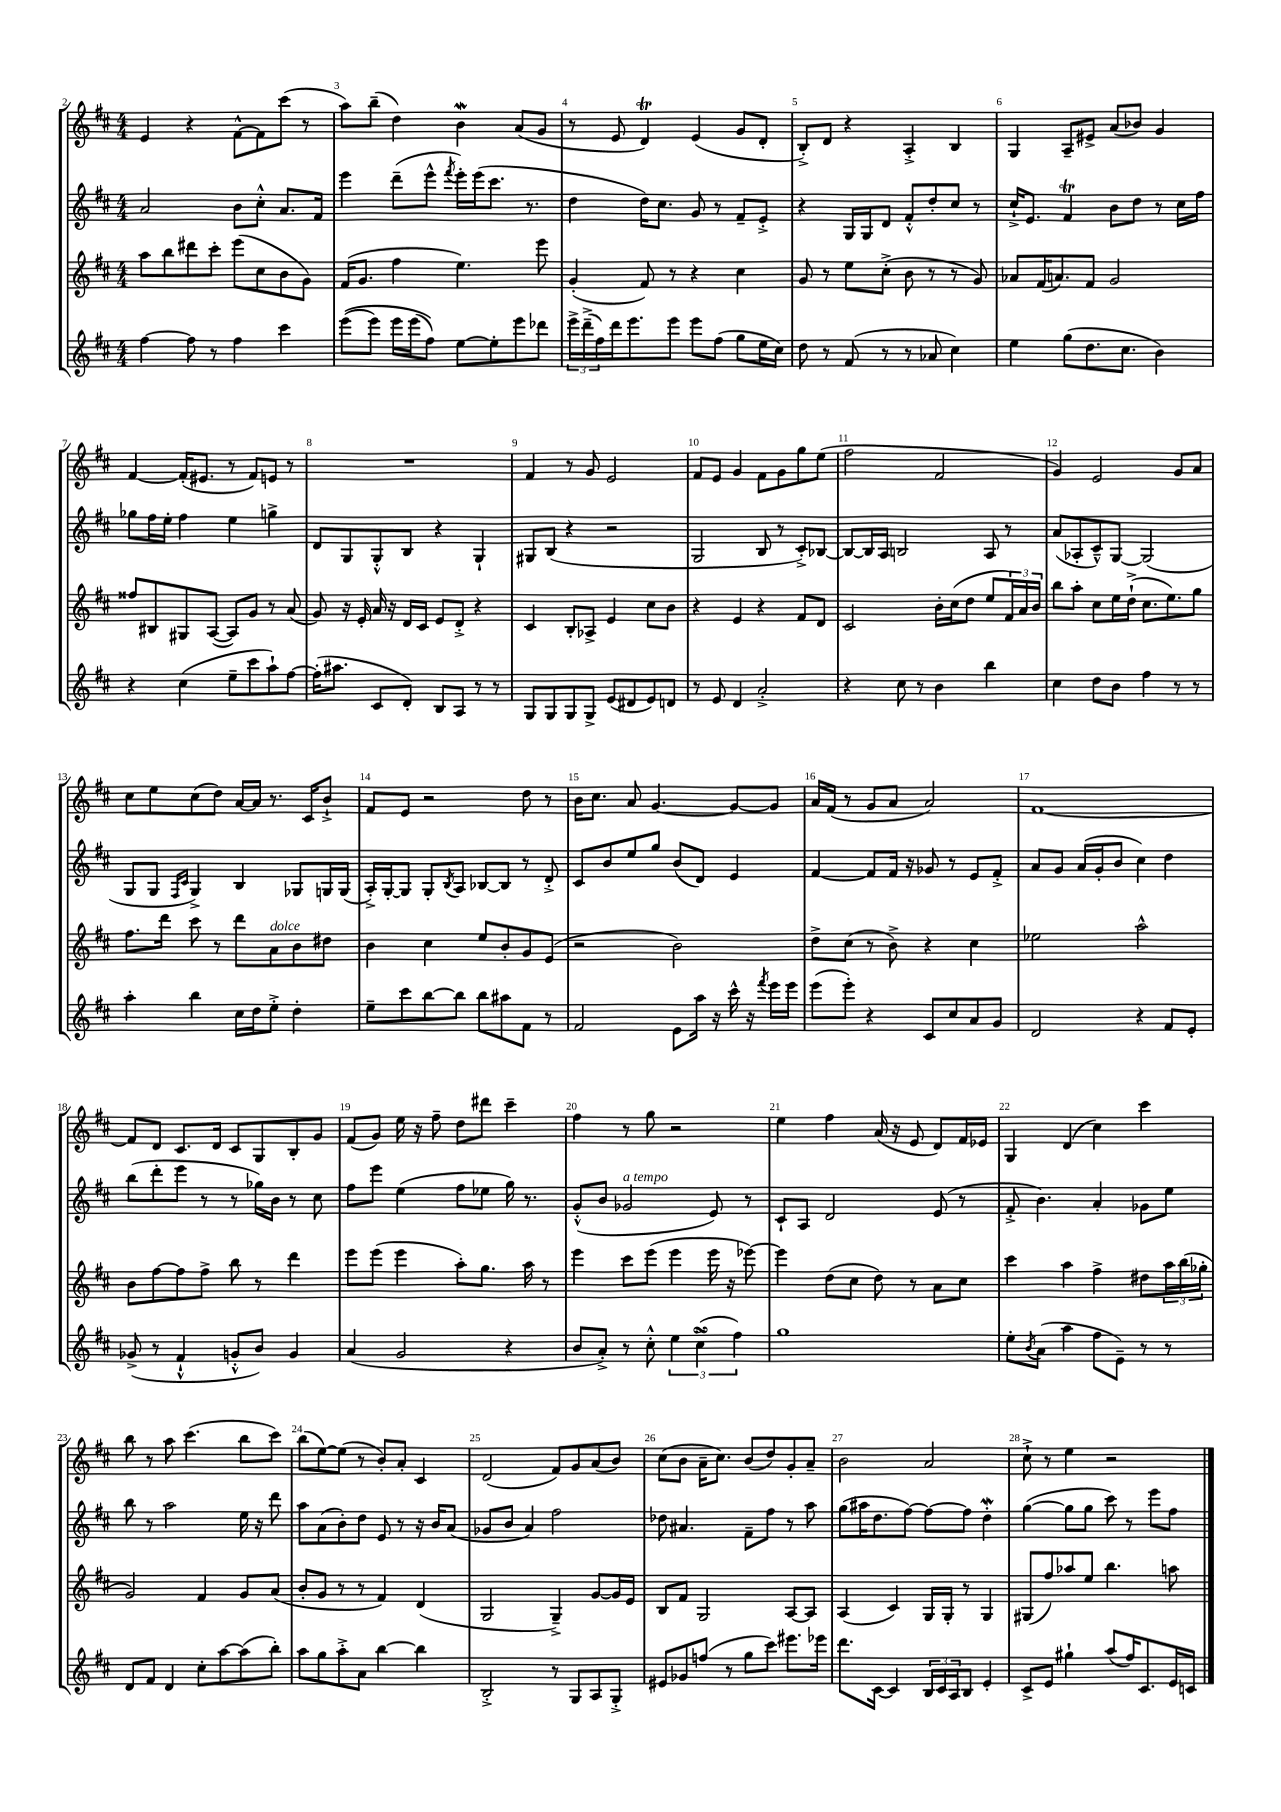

**kern	**kern	**kern	**kern
*part4	*part3	*part2	*part1
*staff4	*staff3	*staff2	*staff1
*clefG2	*clefG2	*clefG2	*clefG2
*k[f#c#]	*k[f#c#]	*k[f#c#]	*k[f#c#]
*M4/4	*M4/4	*M4/4	*M4/4
=2	=2	=2	=2
[4ff#\	8aa\L	2a/	4e/
.	8bb\	.	.
8ff#\]	8ddd#X\	.	4r
8r	8ccc#'\J	.	.
4ff#\	(8eee\L	8b\L	[8f#^^\L
.	8cc#\	8cc#'^^\J	8f#\]
4ccc#\	8b\	8.a/L	(8ccc#\J
.	8g\J)	.	8r
.	.	16f#/Jk	.
=3	=3	=3	=3
((8eee\L	(16f#/KL	4eee\	8aa\L)
.	8.g/J	.	.
8eee\J)	.	.	(8bb~\J
16eee\LL	4ff#\	(8ddd~\L	4dd\)
(16eee\J	.	.	.
8ff#\J))	.	8eee^^\J	.
.	.	8qfff#/	.
[8ee\L	4.ee\)	16eee'\LL)	4bW\
.	.	(16eee\J	.
8ee'\]	.	8.ccc#\J	.
8eee\	.	.	(8a/L
.	.	8.r	.
8ddd-X\J	8eee\	.	8g/J
=4	=4	=4	=4
24eee^\LL	(4g'/	4dd\	8r
(24ddd~^\	.	.	.
24ff#\)	.	.	.
16ddd\J	.	.	8e/
8.eee\	.	.	.
.	8f#/)	16dd\KL)	4dT/)
.	.	8.cc#\J	.
8eee\J	8r	.	.
8eee\L	4r	8g/	(4e/
(8ff#\J	.	8r	.
8gg\L	4cc#\	8f#~/L	8g/L
16ee\L	.	8e'^/J	8d'/J
16cc#\JJ)	.	.	.
=5	=5	=5	=5
8dd\	8g/	4r	8B'^/L)
8r	8r	.	8d/J
(8f#/	8ee\L	16G/LL	4r
.	.	16G/J	.
8r	(8cc#'^\J	8d/J	.
8r	8b\	8f#'^^/L	4A'^/
8a-X/	8r	8dd'/	.
4cc#\)	8r	8cc#/J	4B/
.	8g/)	8r	.
=6	=6	=6	=6
4ee\	8a-X/L	16cc#`^/KL	4G/
.	.	8.e/J	.
.	(16f#/K	.	.
.	8.an/)	.	.
(8gg\L	.	4f#t/	8A~/L
8.dd\	8f#/J	.	8e#X^/J
.	2g/	8b\L	(8a/L
8.cc#\J	.	.	.
.	.	8dd\J	8b-X/J)
4b\)	.	8r	4g/
.	.	16cc#\LL	.
.	.	16ff#\JJ	.
!!LO:LB:g=z
=7	=7	=7	=7
4r	8ff##X/L	8gg-X\L	[4f#/
.	8B#X/	16ff#\L	.
.	.	16ee'\JJ	.
(4cc#\	8G#X/	4ff#\	(16f#'/KL]
.	.	.	8.e#X/J
.	([8A/J	.	.
8ee~\L	8A/L])	4ee\	8r
8ccc#\	8g/J	.	8f#/L)
8aa`\)	8r	4ggn^\	8en/J
[8ff#\J	(8a/	.	8r
=8	=8	=8	=8
(16ff#'\KL]	8g/)	8d/L	1r
8.aa#X\J	.	.	.
.	16r	8G/	.
.	16e'/	.	.
8c#/L	16a/	8G'^^/	.
.	16r	.	.
8d'/J)	16d/LL	8B/J	.
.	16c#/JJ	.	.
8B/L	8e/L	4r	.
8A/J	8d'^/J	.	.
8r	4r	4G`/	.
8r	.	.	.
=9	=9	=9	=9
8G/L	4c#/	8G#X/L	4f#/
8G/	.	(8B/J	.
8G/	8B'/L	4r	8r
8G^/J	8A-X^/J	.	8g/
(8e/L	4e/	2r	2e/
8d#X/	.	.	.
8e/)	8cc#\L	.	.
8dn/J	8b\J	.	.
=10	=10	=10	=10
8r	4r	2G/	8f#/L
8e/	.	.	8e/J
4d/	4e/	.	4g/
2a'^/	4r	8B/	8f#\L
.	.	8r	8g\
.	8f#/L	8c#'^/L)	8gg\
.	8d/J	[8B-X/J	(8ee\J
=11	=11	=11	=11
4r	2c#/	8B-/L_	2ff#\
.	.	16B-/L]	.
.	.	16A/JJ	.
8cc#\	.	2Bn/	.
8r	.	.	.
4b\	16b'\LL	.	2f#/
.	(16cc#\J	.	.
.	8dd\J	.	.
4bb\	8ee/L	8A/	.
.	24f#/L)	8r	.
.	24a/	.	.
.	24b/JJ	.	.
=12	=12	=12	=12
4cc#\	8bb\L	(8a/L	4g/)
.	8aa'\J	8A-X'/	.
8dd\L	8cc#\L	8c#~^^/)	2e/
8b\J	16ee\L	[8G/J	.
.	(16dd`^\JJ	.	.
4ff#\	8.cc#\L	(2G/]	.
.	8.ee\)	.	.
8r	.	.	8g/L
8r	8gg\J	.	8a/J
!!LO:LB:g=z
=13	=13	=13	=13
4aa'\	8.ff#\L	8G/L	8cc#\L
.	.	8G/J	8ee\
.	16ddd\Jk	.	.
.	.	16qqF#/LL	.
.	.	16qqc#/JJ	.
4bb\	8ccc#\	4G^/)	(8cc#\
.	8r	.	8dd\J)
16cc#\LL	8ddd\L	4B/	[16a/LL
16dd\J	.	.	16a/JJ]
!	!LO:TX:a:i:t=dolce	!	!
8ee'^\J	8a\	.	8.r
4dd'\	8b\	8G-X/L	.
.	.	.	16c#/KL
.	8dd#X\J	16Gn/L	8b`^/J
.	.	(16G/JJ	.
=14	=14	=14	=14
8ee~\L	4b\	16A'^/LL)	8f#/L
.	.	[16G'/J	.
8ccc#\	.	8G/J]	8e/J
[8bb\	4cc#\	8G'/L	2r
.	.	8qB/	.
8bb\J]	.	8A/J	.
8bb\L	8ee/L	[8B-X/L	.
8aa#X\	8b'/	8B-/J]	.
8f#\J	8g/	8r	8dd\
8r	(8e/J	8d'^/	8r
=15	=15	=15	=15
2f#/	2r	8c#/L	16b\KL
.	.	.	8.cc#\J
.	.	8b/	.
.	.	8ee/	8a/
.	.	8gg/J	[4.g/
8e\L	2b\)	(8b/L	.
16aa\Jk	.	8d/J)	.
16r	.	.	.
16ccc#^^\	.	4e/	8g/L_
16r	.	.	.
8qfff#/	.	.	.
16eee\LL	.	.	8g/J]
16eee\JJ	.	.	.
=16	=16	=16	=16
(8eee\L	8dd^\L	[4f#/	16a/LL
.	.	.	(16f#/JJ
8eee'\J)	(8cc#\J	.	8r
4r	8r	8f#/L]	8g/L
.	8b^\)	16f#/Jk	8a/J
.	.	16r	.
8c#/L	4r	8g-X/	2a/)
8cc#/	.	8r	.
8a/	4cc#\	8e/L	.
8g/J	.	8f#'^/J	.
=17	=17	=17	=17
2d/	2ee-X\	8a/L	[1f#
.	.	8g/J	.
.	.	(16a/LL	.
.	.	16g'/J	.
.	.	8b/J	.
4r	2aa^^\	4cc#\)	.
8f#/L	.	4dd\	.
8e'/J	.	.	.
!!LO:LB:g=z
=18	=18	=18	=18
(8g-X^/	8b\L	(8bb\L	8f#/L]
8r	[8ff#\	8ddd'\	8d/J
4f#`^^/	8ff#\]	8eee\J	8.c#/L
.	8ff#^\J	8r	.
.	.	.	16d/Jk
8gn'^^/L	8bb\	8r	8c#/L
8b/J)	8r	16gg-X\LL)	8G/
.	.	16b\JJ	.
4g/	4ddd\	8r	8B'/
.	.	8cc#\	8g/J
=19	=19	=19	=19
(4a/	8eee\L	8ff#\L	(8f#/L
.	(8eee\J	8eee\J	8g/J)
2g/	4eee\	(4ee\	16ee\
.	.	.	16r
.	.	.	8ff#~\
.	8aa'\L)	8ff#\L	8dd\L
.	8.gg\J	8ee-X\J	8ddd#X\J
4r	.	16gg\)	4ccc#~\
.	16aa\	8.r	.
.	8r	.	.
=20	=20	=20	=20
8b/L	4eee\	(8g'^^/L	4ff#\
8a'^/J)	.	8b/J	.
!	!	!LO:TX:a:i:t=a tempo	!
8r	8ccc#\L	2g-X/	8r
8cc#'^^\	(8eee\J	.	8gg\
6ee\	4eee\	.	2r
(6cc#sSsS^\	.	.	.
.	16eee\	8e/)	.
.	16r	.	.
6ff#\)	.	.	.
.	[8eee-X\)	8r	.
=21	=21	=21	=21
1gg	4eee-\]	8c#`/L	4ee\
.	.	8A/J	.
.	(8dd\L	2d/	4ff#\
.	8cc#\J	.	.
.	8dd\)	.	(16a/
.	.	.	16r
.	8r	.	8e/
.	8a\L	(8e/	8d/L)
.	8cc#\J	8r	16f#/L
.	.	.	16e-X/JJ
=22	=22	=22	=22
8ee'\L	4ccc#\	8f#'^/	4G/
8qb/	.	.	.
(8a\J	.	4.b\)	.
4aa\	4aa\	.	(4d/
8ff#\L	4ff#^\	4a'/	4cc#\)
8e~\J)	.	.	.
8r	8dd#X\L	8g-X\L	4ccc#\
8r	24aa\L	8ee\J	.
.	(24bb\	.	.
.	24gg-X'\JJ	.	.
!!LO:LB:g=z
=23	=23	=23	=23
8d/L	2g/)	8bb\	8bb\
8f#/J	.	8r	8r
4d/	.	2aa\	8aa\
.	.	.	(4.ccc#\
8cc#'\L	4f#/	.	.
[8aa\	.	.	.
(8aa\]	8g/L	16ee\	8bb\L
.	.	16r	.
8bb'\J)	(8a/J	8ddd\	8ccc#\J)
=24	=24	=24	=24
8aa\L	8b'/L	8aa\L	(8bb\L
8gg\	8g/J	(8a\	[8ee\)
8aa'^\	8r	8b'\)	(8ee\J]
8a\J	8r	8dd\J	8r
[4bb\	4f#/)	8e/	8b'/L)
.	.	8r	8a'/J
4bb\]	(4d/	16r	4c#/
.	.	16b/KL	.
.	.	(8a/J	.
=25	=25	=25	=25
2B'^/	2G/	8g-X/L	(2d/
.	.	8b/J	.
.	.	4a/)	.
8r	4G~^/)	2ff#\	8f#/L)
8G/L	.	.	8g/
8A/	[8g/L	.	(8a/
8G'^/J	16g/L]	.	8b/J)
.	16e/JJ	.	.
=26	=26	=26	=26
8e#X/L	8B/L	8dd-X\	(8cc#\L
8g-X/	8f#/J	4.a#X/	8b\J
(8ffn/J	2G/	.	16a~\KL
.	.	.	8.cc#\J)
8r	.	.	.
8gg\L	.	8f#~\L	(8b/L
8ccc#\J)	.	8ff#\J	8dd/)
8.eee#X\L	[8A/L	8r	8g'/
.	8A/J]	8aa\	8a~/J
16eee-X\Jk	.	.	.
=27	=27	=27	=27
8.ddd\L	(4A/	(8gg\L	2b\
.	.	16aa#X\K	.
[16c#\Jk	.	8.dd\	.
4c#/]	4c#/)	.	.
.	.	[8ff#\J)	.
24B/LL	16G/LL	8ff#\L_	2a/
24c#/	.	.	.
.	16G'/JJ	.	.
24A/J	.	.	.
8B/J	8r	8ff#\J]	.
4e'/	4G/	4ddw'\	.
=28	=28	=28	=28
8c#^/L	(8G#X/L	([4gg\	8cc#`^\
8e/J	8ff#/)	.	8r
4gg#X`\	8aa-X/	8gg\L]	4ee\
.	8ee/J	8gg\J	.
(8aa/L	4.bb\	8ccc#\)	2r
16ff#/K)	.	8r	.
8.c#/	.	.	.
.	.	8eee\L	.
16e/L	8aan\	8ff#\J	.
16cn/JJ	.	.	.
==	==	==	==
*-	*-	*-	*-
